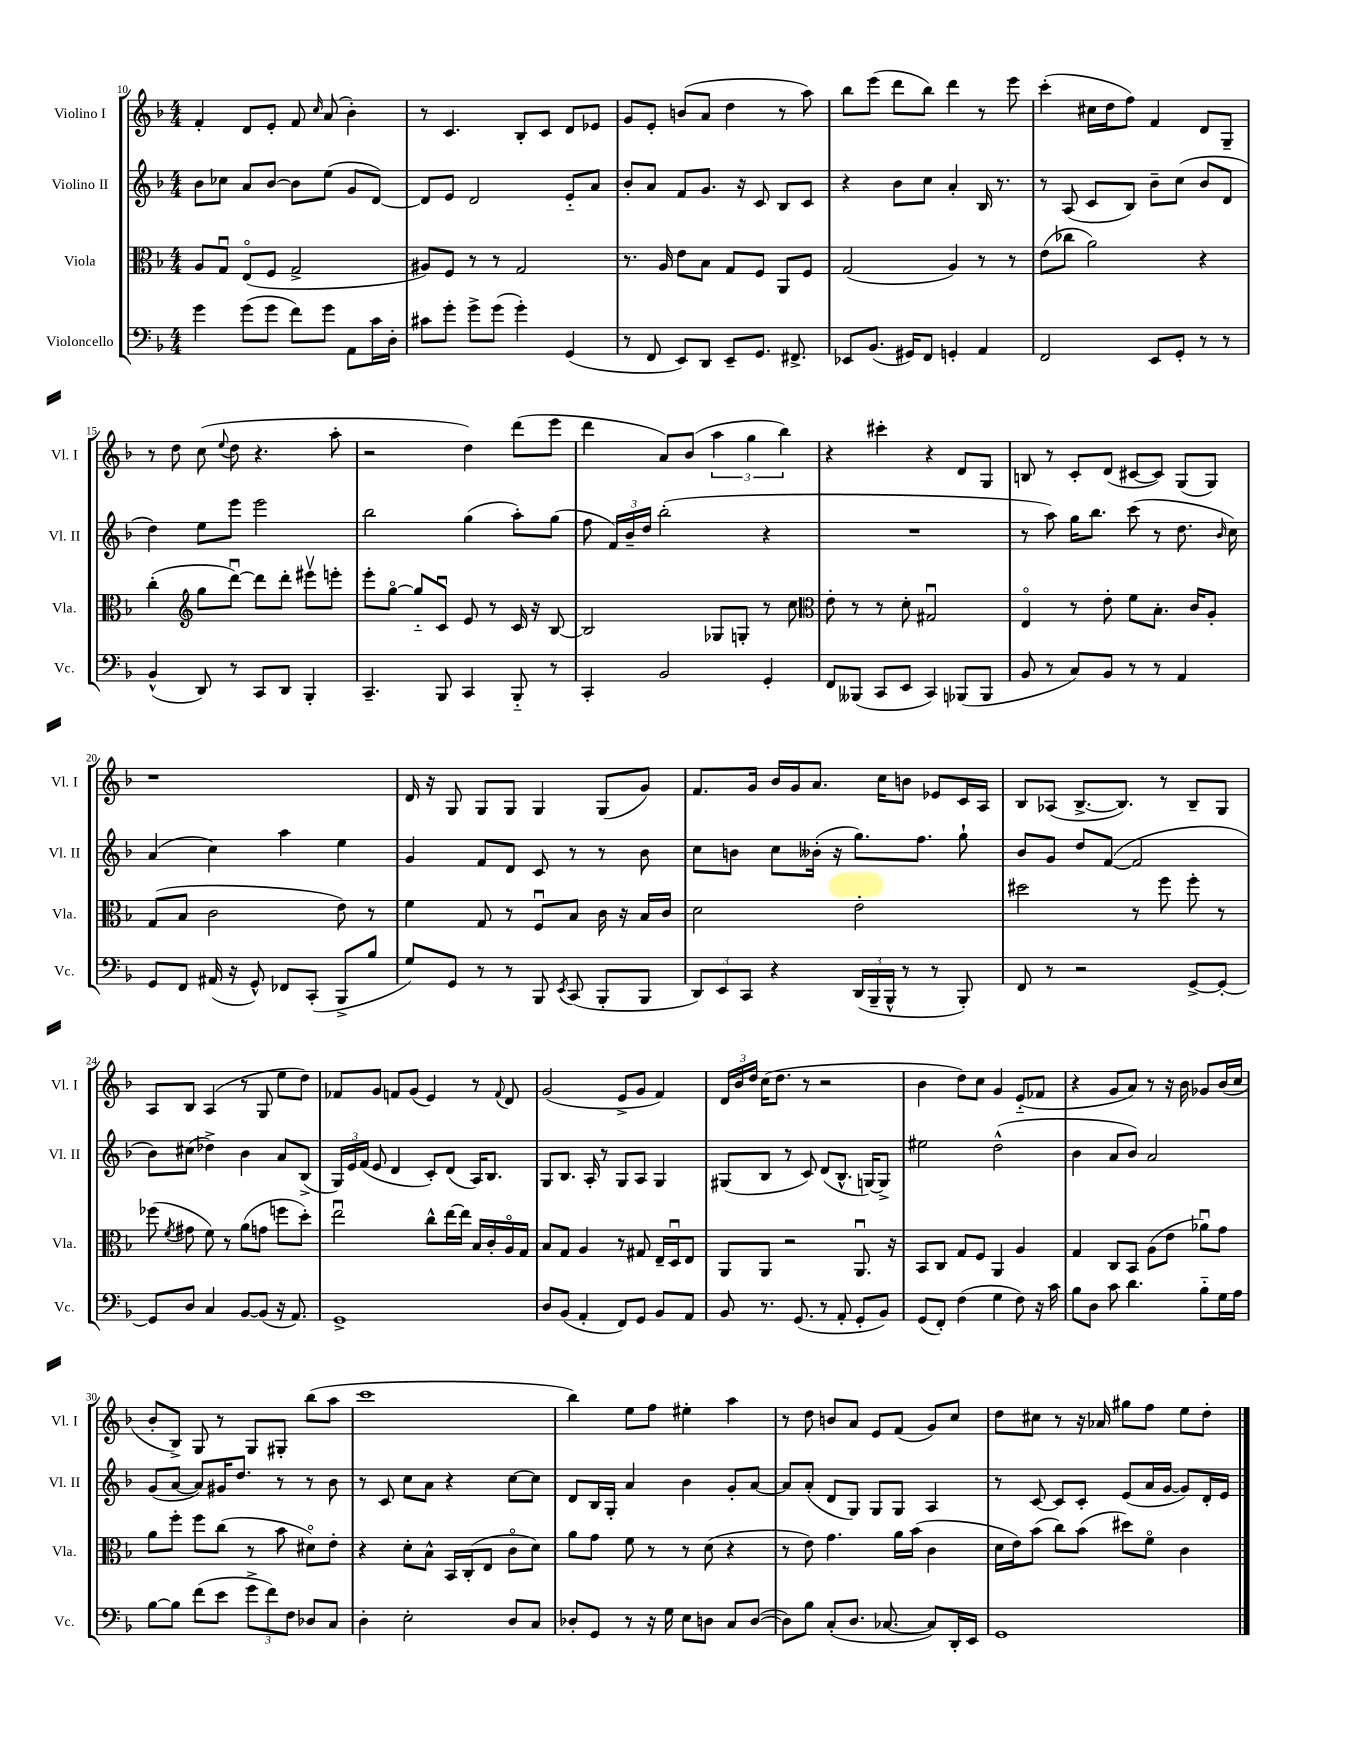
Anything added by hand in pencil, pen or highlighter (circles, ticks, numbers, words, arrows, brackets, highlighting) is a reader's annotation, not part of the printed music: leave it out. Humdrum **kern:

**kern	**kern	**kern	**kern
*part4	*part3	*part2	*part1
*staff4	*staff3	*staff2	*staff1
*I"Violoncello	*I"Viola	*I"Violino II	*I"Violino I
*I'Vc.	*I'Vla.	*I'Vl. II	*I'Vl. I
*clefF4	*clefC3	*clefG2	*clefG2
*k[b-]	*k[b-]	*k[b-]	*k[b-]
*M4/4	*M4/4	*M4/4	*M4/4
=10	=10	=10	=10
4g\	8A/L	8b-\L	4f'/
.	8Gu/J	8cc-X\J	.
(8g\L	(8E/L	8a/L	8d/L
8g\J	8F/J	[8b-/J	8e'/J
8f\L)	2G^/	8b-\L]	8f/
.	.	.	16qqcc/
8g\J	.	(8ee\J	(8a/
8AA\L	.	8g/L	4b-'\)
16c\L	.	[8d/J)	.
16D'\JJ	.	.	.
=11	=11	=11	=11
8c#X\L	8A#X/L)	8d/L]	8r
8g'\J	8F/J	8e/J	4.c/
8g^\L	8r	2d/	.
(8g\J	8r	.	.
4g'\)	2G/	.	8B-'/L
.	.	.	8c/J
(4GG/	.	8e/L	8d/L
.	.	8a/J	8e-X/J
=12	=12	=12	=12
8r	8.r	8b-'/L	8g/L
8FF/	.	8a/J	8e'/J
.	16A/	.	.
8EE/L)	8e\L	8f/L	(8bn/L
8DD/J	8B-\J	8.g/J	8a/J
8EE~/L	8G/L	.	4dd\
.	.	16r	.
8.GG/J	8F/J	8c/	.
.	8AA/L	8B-/L	8r
8.FF#X^/	.	.	.
.	8F/J	8c/J	8aa\)
=13	=13	=13	=13
8EE-X/L	(2G/	4r	8bb-\L
(8.BB-/J	.	.	(8eee\J
.	.	8b-\L	8ddd\L
16GG#X/KL)	.	.	.
8FF/J	.	8cc\J	8bb-\J)
4GGn'/	4A/)	4a'/	4ddd\
4AA/	8r	16B-/	8r
.	.	8.r	.
.	8r	.	8eee\
=14	=14	=14	=14
2FF/	(8e\L	8r	(4ccc'\
.	8cc-X\J	(8A/	.
.	2a\)	8c/L	16cc#X\LL
.	.	.	16dd\J
.	.	8B-/J)	8ff\J)
8EE/L	.	8b-~\L	4f/
8GG'/J	.	(8cc\J	.
8r	4r	8b-/L	8d/L
8r	.	8d/J	8G~/J
!!LO:LB:g=z
=15	=15	=15	=15
(4BB-^^/	(4cc'\	4dd\)	8r
.	.	.	8dd\
*	*clefG2	*	*
8DD/)	8gg\L	8ee\L	(8cc\
.	.	.	8qqee/
8r	[8dddu\J)	8eee\J	8dd\
8CC/L	8ddd\L]	2eee\	4.r
8DD/J	8ddd'\J	.	.
4BBB-'/	8eee#Xv\L	.	.
.	8eeen'\J	.	8aa'\
=16	=16	=16	=16
4.CC~/	8eee'\L	2bb-\	2r
.	[8gg\J	.	.
.	8gg/L]	.	.
8BBB-/	8cu/J	.	.
4CC/	8e/	(4gg\	4dd\)
.	8r	.	.
8BBB-/	16c/	8aa'\L)	(8ddd\L
.	16r	.	.
8r	[8B-/	(8gg\J	8eee\J
=17	=17	=17	=17
4CC'/	2B-/]	8ff\	4ddd\
.	.	24f/LL)	.
.	.	24b-~/	.
.	.	24dd/JJ	.
2BB-/	.	(2bb-'\	8a/L)
.	.	.	(8b-/J
.	8G-X/L	.	6aa\
.	8Gn'/J	.	.
.	.	.	6gg\
4GG'/	8r	4r	.
.	.	.	6bb-\)
.	8cc\	.	.
=18	=18	=18	=18
*	*clefC3	*	*
8FF/L	8e'\	1r	4r
(8BBB--X/J	8r	.	.
8CC/L	8r	.	4ccc#X'\
8EE/J	8d'\	.	.
4CC/)	2G#Xu/	.	4r
(8BBB-X/L	.	.	8d/L
8BBB-/J	.	.	8G/J
=19	=19	=19	=19
8BB-/	4E/	8r	8Bn/
8r	.	8aa\)	8r
8C/L)	8r	16gg\KL	8c'/L
.	.	8.bb-\J	.
8BB-/J	8e'\	.	(8d/J
8r	8f\L	(8ccc\	[8c#X/L
8r	8.B-'\J	8r	8c#/J])
4AA/	.	8.dd\	(8G/L
.	16c/KL	.	.
.	8A'/J	.	8G/J)
.	.	16qqb-/	.
.	.	16cc\)	.
!!LO:LB:g=z
=20	=20	=20	=20
8GG/L	(8G/L	(4a/	1r
8FF/J	8B-/J	.	.
(16AA#X/	2c\	4cc\)	.
16r	.	.	.
8GG^^/)	.	.	.
8FF-X/L	.	4aa\	.
(8CC'/J	.	.	.
8BBB-^/L	8e\)	4ee\	.
8B-/J	8r	.	.
=21	=21	=21	=21
8G/L)	4f\	4g/	16d/
.	.	.	16r
8GG/J	.	.	8G/
8r	8G/	8f/L	8G/L
8r	8r	8d/J	8G/J
8BBB-/	8Fu/L	8c/	4G/
8qEE/	.	.	.
(8CC/	8B-/J	8r	.
8BBB-'/L	16c\	8r	(8G/L
.	16r	.	.
8BBB-/J	16B-/LL	8b-\	8g/J)
.	16c/JJ	.	.
=22	=22	=22	=22
12DD/L)	2d\	8cc\L	8.f/L
12EE/	.	.	.
.	.	8bn\J	.
12CC/J	.	.	.
.	.	.	16g/Jk
4r	.	8cc\L	16b-/LL
.	.	.	16g/J
.	.	(16b--X'\Jk	8.a/J
.	.	16r	.
(24DD/LL	2e'\	8.gg\L)	.
24BBB-~/	.	.	.
.	.	.	16cc\KL
24BBB-^^/JJ	.	.	.
8r	.	.	8bn\J
.	.	8.ff\J	.
8r	.	.	8e-X/L
8BBB-'/)	.	8gg`\	16c/L
.	.	.	16A/JJ
=23	=23	=23	=23
8FF/	2dd#X\	8b-/L	8B-/L
8r	.	8g/J	(8A-X/J
2r	.	8dd/L	[8.B-^/L
.	.	([8f/J	.
.	.	.	8.B-/J])
.	8r	2f/]	.
.	8ff\	.	8r
[8GG^/L	8ff'\	.	8B-~/L
8GG'/J_	8r	.	8G/J
!!LO:LB:g=z
=24	=24	=24	=24
8GG/L]	(8ff-X\	8b-\L)	8A/L
.	8qf/	.	.
8D/J	8g#X\	(8cc#X\J	8B-/J
4C/	8f\)	4dd-X^\)	(4A/
.	8r	.	.
[8BB-/L	(8a\L	4b-\	8r
(8BB-/J]	8gn\J	.	8G/
16r	8ffn\L	8a/L	8ee\L
8.AA/)	.	.	.
.	8dd'\J)	(8B-^/J	8dd\J)
=25	=25	=25	=25
1GG^	2eeu\	24G/LL)	8f-X/L
.	.	24e/	.
.	.	(24f/JJ	.
.	.	8e/	8g/J
.	.	4d/	8fn/L
.	.	.	(8g/J
.	8cc^^\L	8c'/L)	4e/)
.	[16ee\L	(8d/J	.
.	16ee\JJ]	.	.
.	16B-/LL	16A/KL)	8r
.	16c'/	8.B-/J	.
.	.	.	8qqf/
.	16A/	.	8d/
.	16G/JJ	.	.
=26	=26	=26	=26
8D/L	8B-/L	8G/L	(2g/
(8BB-/J	8G/J	8.B-/J	.
4AA'/	4A/	.	.
.	.	16A'/	.
.	.	8r	.
8FF/L)	8r	8G/L	8e^/L
8GG/J	8G#X/	8A/J	8g/J
8BB-/L	16E~/LL	4G/	4f/)
.	16Du/J	.	.
8AA/J	8E/J	.	.
=27	=27	=27	=27
8BB-/	8AA/L	(8G#X/L	24d/LL
.	.	.	24b-/
.	.	.	24dd/JJ
8.r	8AA/J	8B-/J	(16cc\KL
.	.	.	8.dd\J
.	2r	8r	.
(8.GG/	.	.	.
.	.	8c/)	8r
8r	.	(8d/L	2r
8AA'/	.	8.B-^^/J	.
8GG'/L	8.AAu/	.	.
.	.	[16Gn/KL)	.
8BB-/J)	.	8G^/J]	.
.	16r	.	.
=28	=28	=28	=28
(8GG/L	8BB-/L	2ee#X\	4b-\
8FF'/J)	8C/J	.	.
(4F\	8G/L	.	8dd\L)
.	8F/J	.	8cc\J
4G\	4AA/	(2dd^^\	4g/
8F\)	4A/	.	(8e/L
16r	.	.	8f-X/J
16c\	.	.	.
=29	=29	=29	=29
8B-\L	4G/	4b-\	4r
8D\J	.	.	.
8c\	8C/L	8a/L	8g/L
4.d\	8BB-/J	8b-/J)	8a/J)
.	(8A\L	2a/	8r
.	8e\J	.	16r
.	.	.	16b-\
8B-\L	8a-Xu\L)	.	8g-X/L
16G\L	8g\J	.	(16b-/L
16A\JJ	.	.	16cc/JJ
!!LO:LB:g=z
=30	=30	=30	=30
[8B-\L	8a\L	(8g/L	8b-'/L
8B-\J]	8ff'\J	[8a/J	8B-^/J)
(8f\L	8ff\L	8a/L])	8G/
8e\J	(8cc\J	16g#X/K	8r
.	.	8.dd/J	.
12g^\L	8r	.	8G/L
12f\)	.	.	.
.	8b-\	8r	8G#X'/J
12F\J	.	.	.
8D-X/L	8d#X\L)	8r	(8bb-\L
8C/J	8e'\J	8b-\	8aa\J
=31	=31	=31	=31
4D'\	4r	8r	1ccc
.	.	8c/	.
2E'\	8d'\L	8cc\L	.
.	8B-^^\J	8a\J	.
.	16BB-/LL	4r	.
.	(16C'/J	.	.
.	8E/J	.	.
8D/L	8c\L	[8cc\L	.
8C/J	8d\J)	8cc\J]	.
=32	=32	=32	=32
8D-X'/L	8a\L	8d/L	4bb-\)
8GG/J	8g\J	16B-/L	.
.	.	16G'/JJ	.
8r	8f\	4a/	8ee\L
16r	8r	.	8ff\J
16G\	.	.	.
8E\L	8r	4b-\	4ee#X'\
8Dn\J	(8d\	.	.
8C/L	4r	8g'/L	4aa\
([8D/J	.	[8a/J	.
=33	=33	=33	=33
8D\L])	8r	8a/L]	8r
8B-\J	8e\)	(8a'/J	8dd\
(8C'/L	4.g\	8d/L	8bn/L
8.D/J	.	8G/J)	8a/J
.	.	8G/L	8e/L
[8.C-X/	.	.	.
.	16a\LL	8G/J	(8f/J
.	(16b-\JJ	.	.
8C-/L])	4c\	4A/	8g/L)
16DD'/L	.	.	8cc/J
16EE/JJ	.	.	.
=34	=34	=34	=34
1GG	16d\LL	8r	8dd\L
.	16e\J)	.	.
.	(8b-\J	[8c/	8cc#X\J
.	8cc\L)	8c/L]	8r
.	(8b-\J	8c'/J	16r
.	.	.	16a-X/
.	8dd#X\L)	(8e/L	8gg#X\L
.	8f\J	16a/L	8ff\J
.	.	[16g/JJ	.
.	4c\	8g/L])	8ee\L
.	.	16d'/L	8dd'\J
.	.	16e/JJ	.
==	==	==	==
*-	*-	*-	*-
